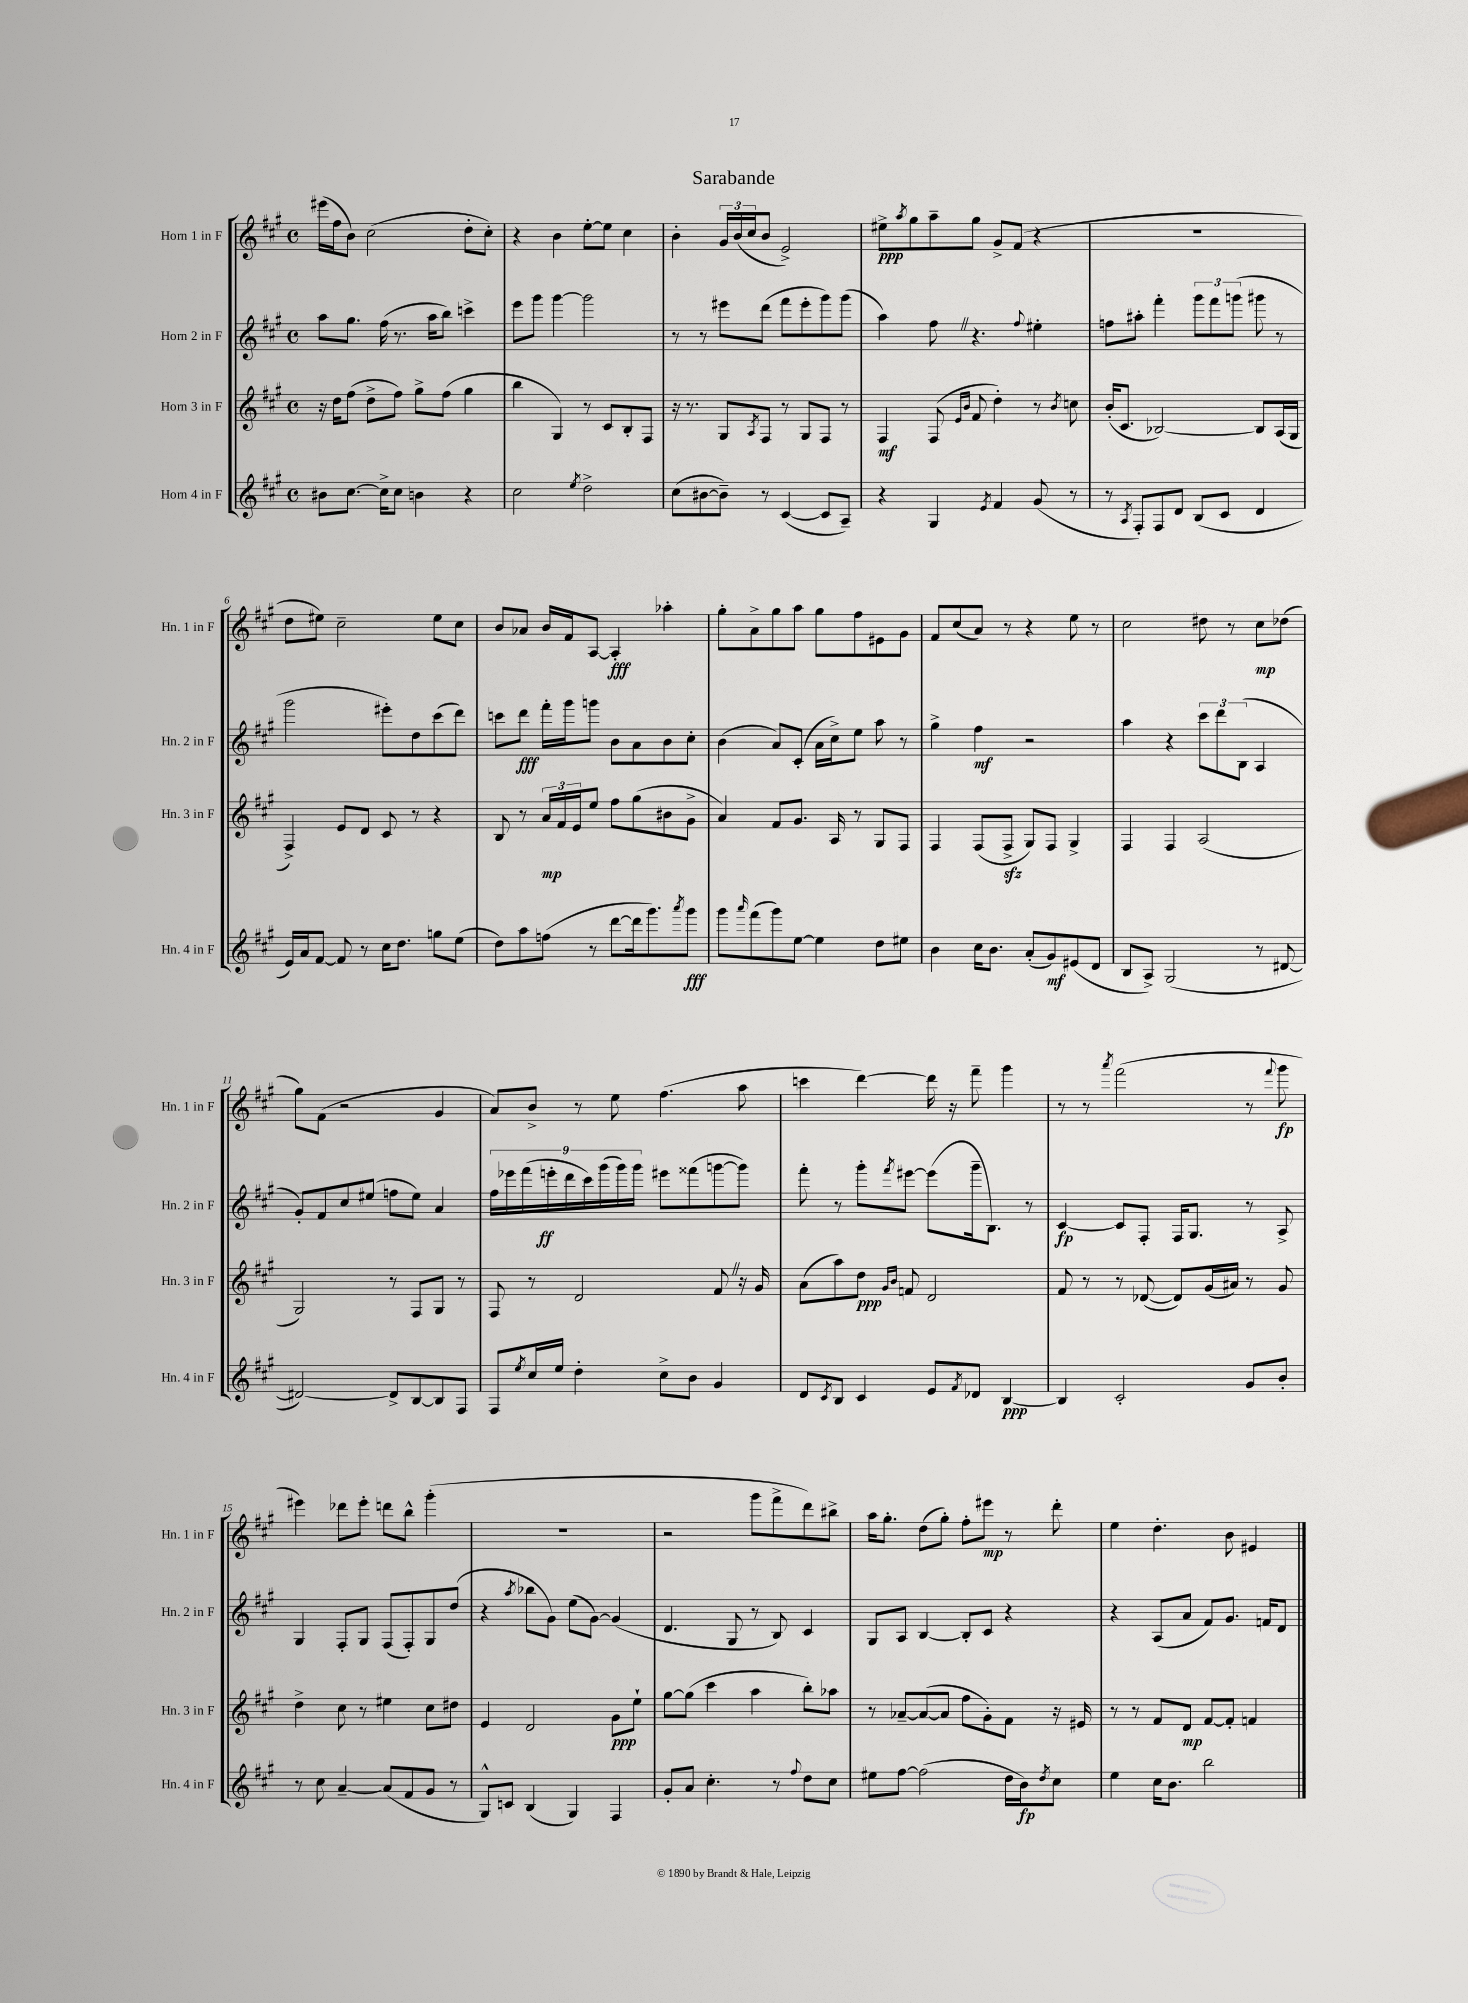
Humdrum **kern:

**kern	**dynam	**kern	**dynam	**kern	**dynam	**kern	**dynam
*part4	*part4	*part3	*part3	*part2	*part2	*part1	*part1
*staff4	*staff4	*staff3	*staff3	*staff2	*staff2	*staff1	*staff1
*I"Horn 4 in F	*	*I"Horn 3 in F	*	*I"Horn 2 in F	*	*I"Horn 1 in F	*
*I'Hn. 4 in F	*	*I'Hn. 3 in F	*	*I'Hn. 2 in F	*	*I'Hn. 1 in F	*
*clefG2	*	*clefG2	*	*clefG2	*	*clefG2	*
*k[f#c#g#]	*	*k[f#c#g#]	*	*k[f#c#g#]	*	*k[f#c#g#]	*
*M4/4	*	*M4/4	*	*M4/4	*	*M4/4	*
*met(c)	*	*met(c)	*	*met(c)	*	*met(c)	*
=1	=1	=1	=1	=1	=1	=1	=1
8b#X\L	.	16r	.	8aa\L	.	(16eee#X\LL	.
.	.	16dd\KL	.	.	.	16ff#\J	.
[8.cc#\J	.	(8ff#\J	.	8.gg#\J	.	8b\J)	.
.	.	8dd^\L	.	.	.	(2cc#\	.
16cc#^\KL]	.	.	.	(16ff#\	.	.	.
8cc#\J	.	8ff#\J)	.	8.r	.	.	.
4bn\	.	8gg#^\L	.	.	.	.	.
.	.	.	.	16aa\KL	.	.	.
.	.	(8ff#\J	.	8bb\J)	.	.	.
4r	.	4gg#\	.	4cccn^\	.	8dd'\L	.
.	.	.	.	.	.	8cc#'\J)	.
=2	=2	=2	=2	=2	=2	=2	=2
2cc#\	.	4bb\	.	8eee\L	.	4r	.
.	.	.	.	8ggg#\J	.	.	.
.	.	4G#/)	.	[4ggg#\	.	4b\	.
8qee/	.	.	.	.	.	.	.
2dd^\	.	8r	.	2ggg#\]	.	[8ee'\L	.
.	.	8c#/L	.	.	.	8ee\J]	.
.	.	8B'/	.	.	.	4cc#\	.
.	.	8F#/J	.	.	.	.	.
=3	=3	=3	=3	=3	=3	=3	=3
(8cc#\L	.	16r	.	8r	.	4b'\	.
.	.	8.r	.	.	.	.	.
[8b#X\	.	.	.	8r	.	.	.
8b#~\J])	.	8G#/L	.	8eee#X\L	.	24g#/LL	.
.	.	.	.	.	.	(24b/	.
.	.	.	.	.	.	24cc#/J	.
.	.	8qA/	.	.	.	.	.
8r	.	8F#/J	.	(8ddd\J	.	8b/J	.
([4c#/	.	8r	.	8fff#\L	.	2e^/)	.
.	.	8G#/L	.	8eee#'\	.	.	.
8c#/L]	.	8F#/J	.	8ggg#\)	.	.	.
8A~/J)	.	8r	.	(8ggg#\J	.	.	.
=4	=4	=4	=4	=4	=4	=4	=4
4r	.	4F#/	mf	4aa\)	.	8ee#X^\L	ppp
.	.	.	.	.	.	8qaa/	.
.	.	.	.	.	.	8gg#\	.
4G#/	.	(8F#/	.	8ff#Z\	.	8aa~\	.
.	.	16qqe/LL	.	.	.	.	.
.	.	16qqb/JJ	.	.	.	.	.
.	.	8f#/	.	4.r	.	8gg#\J	.
8qe/	.	.	.	.	.	.	.
4f#/	.	4dd'\)	.	.	.	8g#^/L	.
.	.	.	.	.	.	(8f#/J	.
.	.	.	.	8qqff#/	.	.	.
(8g#/	.	8r	.	4ee#X'\	.	4r	.
.	.	8qb/	.	.	.	.	.
8r	.	8ccn\	.	.	.	.	.
=5	=5	=5	=5	=5	=5	=5	=5
8r	.	(16b'/KL	.	8ffn\L	.	1r	.
.	.	8.c#/J	.	.	.	.	.
8qA/	.	.	.	.	.	.	.
8F#'/L)	.	.	.	8aa#X'\J	.	.	.
8F#/	.	[2B-X/)	.	4fff#'\	.	.	.
8d/J	.	.	.	.	.	.	.
(8B/L	.	.	.	12ggg#\L	.	.	.
.	.	.	.	12fff#\	.	.	.
8c#/J	.	.	.	.	.	.	.
.	.	.	.	(12gggn\J	.	.	.
4d/	.	8B-/L]	.	8ggg#X\	.	.	.
.	.	(16A/L	.	8r	.	.	.
.	.	16G#/JJ	.	.	.	.	.
!!LO:LB:g=z
=6	=6	=6	=6	=6	=6	=6	=6
16e/LL)	.	4F#^/)	.	2ggg#\	.	8dd\L	.
16a/J	.	.	.	.	.	.	.
[8f#/J	.	.	.	.	.	8ee#X\J)	.
8f#/]	.	8e/L	.	.	.	2cc#~\	.
8r	.	8d/J	.	.	.	.	.
16cc#\KL	.	8c#/	.	8eee#X'\L)	.	.	.
8.dd\J	.	.	.	.	.	.	.
.	.	8r	.	8dd\	.	.	.
8ggn\L	.	4r	.	(8ccc#\	.	8ee#\L	.
(8ee\J	.	.	.	8ddd\J)	.	8cc#\J	.
=7	=7	=7	=7	=7	=7	=7	=7
8dd\L)	.	8B/	.	8cccn\L	.	8b/L	.
8aa\	.	8r	.	8ddd\J	fff	8a-X/J	.
(8ffn\J	.	24a/LL	mp	16fff#'\LL	.	16b/LL	.
.	.	24f#/	.	.	.	.	.
.	.	.	.	16ggg#\J	.	16f#/J	.
.	.	24e/J	.	.	.	.	.
8r	.	8ee/J	.	8gggn\J	.	[8A/J	.
[8ddd\L	.	8ff#\L	.	8b\L	.	4A'/]	fff
16ddd\k]	.	(8gg#\	.	8a\	.	.	.
8.ggg#\)	.	.	.	.	.	.	.
.	.	8b#X\	.	8b\	.	4aa-X'\	.
8qaaa/	.	.	.	.	.	.	.
8ggg#\J	fff	8g#^\J	.	8cc#'\J	.	.	.
=8	=8	=8	=8	=8	=8	=8	=8
8ggg#\L	.	4a/)	.	(4b\	.	8gg#'\L	.
16qqaaa/	.	.	.	.	.	.	.
(8fff#\	.	.	.	.	.	8a^\	.
8ggg#\)	.	8f#/L	.	8a/L)	.	8gg#\	.
[8ee\J	.	8.g#/J	.	(8c#'/J	.	8aa\J	.
4ee\]	.	.	.	16a\LL	.	8gg#\L	.
.	.	16A/	.	16cc#^\J)	.	.	.
.	.	8r	.	8ee\J	.	8ff#\	.
8dd\L	.	8G#/L	.	8aa\	.	8e#X\	.
8ee#X\J	.	8F#/J	.	8r	.	8g#\J	.
=9	=9	=9	=9	=9	=9	=9	=9
4b\	.	4F#/	.	4gg#^\	.	8f#/L	.
.	.	.	.	.	.	(8cc#/	.
16cc#\KL	.	(8F#/L	.	4ff#\	mf	8a/J)	.
8.b\J	.	.	.	.	.	.	.
.	.	8F#zz^/J	.	.	.	8r	.
(8a'/L	.	8G#/L)	.	2r	.	4r	.
8g#/)	mf	8F#/J	.	.	.	.	.
(8e#X/	.	4G#^/	.	.	.	8ee\	.
8d/J	.	.	.	.	.	8r	.
=10	=10	=10	=10	=10	=10	=10	=10
8B/L	.	4F#/	.	4aa\	.	2cc#\	.
8A^/J)	.	.	.	.	.	.	.
(2G#/	.	4F#/	.	4r	.	.	.
.	.	(2A/	.	12ccc#\L	.	8dd#X\	.
.	.	.	.	12ddd\	.	.	.
.	.	.	.	.	.	8r	.
.	.	.	.	(12B\J	.	.	.
8r	.	.	.	4A/	.	8cc#\L	mp
[8d#X/	.	.	.	.	.	(8dd-X\J	.
!!LO:LB:g=z
=11	=11	=11	=11	=11	=11	=11	=11
2d#X/_)	.	2G#/)	.	8g#'/L)	.	8gg#\L)	.
.	.	.	.	8f#/	.	(8f#\J	.
.	.	.	.	8cc#/	.	2r	.
.	.	.	.	(8ee#X/J	.	.	.
8d#^/L]	.	8r	.	8ffn\L	.	.	.
[8B/	.	8F#/L	.	8ee#\J)	.	.	.
8B/]	.	8G#/J	.	4a/	.	4g#/	.
8F#/J	.	8r	.	.	.	.	.
=12	=12	=12	=12	=12	=12	=12	=12
8F#/L	.	8F#/	.	18ff#\LL	.	8a/L)	.
.	.	.	.	18eee-X\	.	.	.
.	.	.	.	(18fff#\	.	.	.
8qee/	.	.	.	.	.	.	.
16cc#/L	.	8r	.	.	.	8b^/J	.
.	.	.	.	18eeen'\	ff	.	.
16ee/JJ	.	.	.	.	.	.	.
.	.	.	.	18ddd\	.	.	.
4dd'\	.	2d/	.	.	.	8r	.
.	.	.	.	18ccc#\)	.	.	.
.	.	.	.	(18ggg#\	.	.	.
.	.	.	.	.	.	8ee\	.
.	.	.	.	18ggg#\)	.	.	.
.	.	.	.	18ggg#\JJ	.	.	.
8cc#^\L	.	.	.	8eee#X\L	.	(4.ff#\	.
8b\J	.	.	.	(8fff##X\	.	.	.
4g#/	.	8f#Z/	.	[8gggn\	.	.	.
.	.	16r	.	8ggg\J])	.	8aa\	.
.	.	16g#/	.	.	.	.	.
=13	=13	=13	=13	=13	=13	=13	=13
8d/L	.	(8a\L	.	8fff#'\	.	4cccn\	.
8qc#/	.	.	.	.	.	.	.
8B/J	.	8aa\)	.	8r	.	.	.
4c#/	.	8dd\J	ppp	8ggg#'\L	.	[4ddd\)	.
.	.	16qqg#/LL	.	.	.	.	.
.	.	16qqb/JJ	.	8qfff#/	.	.	.
.	.	8fn/	.	[8eee#X\J	.	.	.
8e/L	.	2d/	.	(8eee#\L]	.	16ddd\]	.
.	.	.	.	.	.	16r	.
8qf#/	.	.	.	.	.	.	.
8d-X/J	.	.	.	16ggg#~\k	.	8fff#~\	.
.	.	.	.	8.B\J)	.	.	.
[4B/	ppp	.	.	.	.	4ggg#\	.
.	.	.	.	8r	.	.	.
=14	=14	=14	=14	=14	=14	=14	=14
4B/]	.	8f#/	.	[4c#/	fp	8r	.
.	.	8r	.	.	.	8r	.
.	.	.	.	.	.	8qaaa/	.
2c#'/	.	8r	.	8c#/L]	.	(2fff#\	.
.	.	([8d-X/	.	8F#'/J	.	.	.
.	.	8d-/L])	.	16F#/KL	.	.	.
.	.	.	.	8.G#/J	.	.	.
.	.	(16g#/L	.	.	.	.	.
.	.	16a#X/JJ)	.	.	.	.	.
8g#/L	.	8r	.	8r	.	8r	.
.	.	.	.	.	.	8qqfff#/	.
8b'/J	.	8g#/	.	8A^/	.	8ggg#\	fp
!!LO:LB:g=z
=15	=15	=15	=15	=15	=15	=15	=15
8r	.	4dd^\	.	4G#/	.	4eee#X\)	.
8cc#\	.	.	.	.	.	.	.
[4a~/	.	8cc#\	.	8F#'/L	.	8ddd-X\L	.
.	.	8r	.	8G#/J	.	8eee#'\J	.
(8a/L]	.	4ee#X\	.	(8F#/L	.	8dddn\L	.
8f#/	.	.	.	8F#'/)	.	8bb^^\J	.
8g#/J	.	8cc#\L	.	8G#/	.	(4ggg#'\	.
8r	.	8dd#X\J	.	(8dd/J	.	.	.
=16	=16	=16	=16	=16	=16	=16	=16
8G#^^/L)	.	4e/	.	4r	.	1r	.
8cn/J	.	.	.	.	.	.	.
.	.	.	.	8qaa/	.	.	.
(4B/	.	2d/	.	8bb-X\L	.	.	.
.	.	.	.	8g#\J)	.	.	.
4G#/)	.	.	.	(8ee\L	.	.	.
.	.	.	.	[8g#\J)	.	.	.
4F#/	.	8g#\L	ppp	(4g#/]	.	.	.
.	.	8ee`\J	.	.	.	.	.
=17	=17	=17	=17	=17	=17	=17	=17
8g#'/L	.	[8gg#\L	.	4.d/	.	2r	.
8a/J	.	(8gg#\J]	.	.	.	.	.
4.cc#'\	.	4ccc#\	.	.	.	.	.
.	.	.	.	8G#/	.	.	.
.	.	4aa\	.	8r	.	8ggg#\L	.
8r	.	.	.	8B/)	.	8fff#^\	.
8qqff#/	.	.	.	.	.	.	.
8dd\L	.	8bb'\L)	.	4c#/	.	8ddd\)	.
8cc#\J	.	8aa-X\J	.	.	.	8bb#X^\J	.
=18	=18	=18	=18	=18	=18	=18	=18
8ee#X\L	.	8r	.	8G#/L	.	16aa\KL	.
.	.	.	.	.	.	8.gg#'\J	.
[8ff#\J	.	[8a-X~/L	.	8A/J	.	.	.
(2ff#\]	.	(8a-/_	.	[4B/	.	(8dd\L	.
.	.	8a-/J]	.	.	.	8gg#'\J)	.
.	.	8ff#\L	.	8B'/L]	.	8ff#'\L	.
.	.	8g#'\)	.	8c#/J	.	8eee#X\J	mp
16dd\LL	.	8f#\J	.	4r	.	8r	.
16b\J)	fp	.	.	.	.	.	.
8qdd/	.	.	.	.	.	.	.
8cc#\J	.	16r	.	.	.	8ddd'\	.
.	.	16e#X/	.	.	.	.	.
=19	=19	=19	=19	=19	=19	=19	=19
4ee\	.	8r	.	4r	.	4ee\	.
.	.	8r	.	.	.	.	.
16cc#\KL	.	8f#/L	.	(8A/L	.	4.dd'\	.
8.b\J	.	.	.	.	.	.	.
.	.	8d/J	mp	8a/J	.	.	.
2bb\	.	[8f#/L	.	8f#/L)	.	.	.
.	.	8f#'/J]	.	8.g#/J	.	8b\	.
.	.	4fn/	.	.	.	4e#X/	.
.	.	.	.	16fn/KL	.	.	.
.	.	.	.	8d/J	.	.	.
==	==	==	==	==	==	==	==
*-	*-	*-	*-	*-	*-	*-	*-
